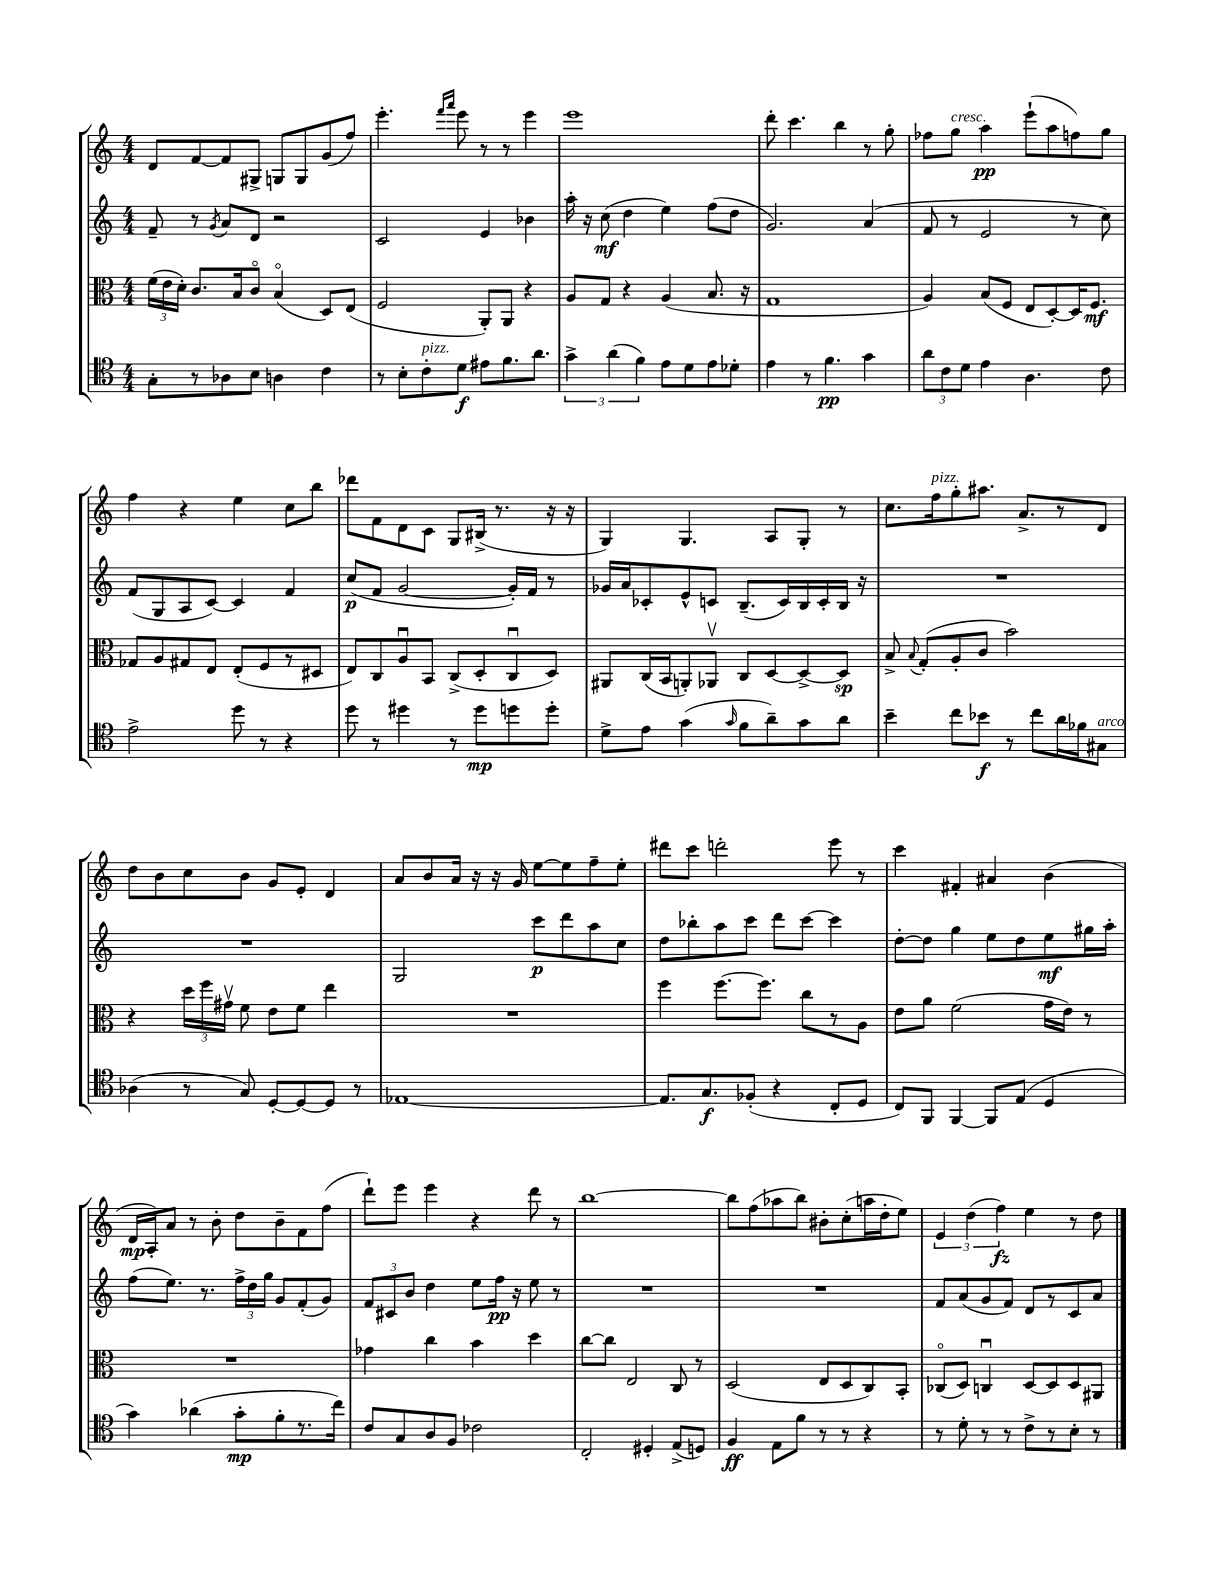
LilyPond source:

<<
\new StaffGroup <<
\new Staff = "s0" {
    \clef treble \key c \major \numericTimeSignature \time 4/4
    \autoBeamOff d'8[ f'8~ f'8 gis8]-> g8[ g8 g'8( f''8]) |
    e'''4.-. \grace { f'''16[ a'''16] } e'''8 r8 r8 e'''4 |
    e'''1 |
    d'''8-. c'''4. b''4 r8 g''8-. |
    fes''8[ g''8]^\markup { \italic "cresc." } a''4\pp e'''8[-!( a''8 f''8) g''8] |
    f''4 r4 e''4 c''8[ b''8] |
    des'''8[ f'8 d'8 c'8] g8[ bis16]->( r8. r16 r16 |
    g4) g4. a8[ g8]-. r8 |
    c''8.[ f''16^\markup { \italic "pizz." } g''8-. ais''8.] a'8.[-> r8 d'8] |
    d''8[ b'8 c''8 b'8] g'8[ e'8]-. d'4 |
    a'8[ b'8 a'16] r16 r16 g'16 e''8[~ e''8 f''8-- e''8]-. |
    dis'''8[ c'''8] d'''2-. e'''8 r8 |
    c'''4 fis'4-. ais'4 b'4( |
    d'16[\mp a16-.) a'8] r8 b'8-. d''8[ b'8-- f'8 f''8]( |
    d'''8[-!) e'''8] e'''4 r4 d'''8 r8 |
    b''1~ |
    b''8[ f''8( aes''8 b''8]) bis'8[-. c''8-.( a''16 d''16-. e''8]) |
    \tuplet 3/2 { e'4 d''4( f''4\fz) } e''4 r8 d''8 \bar "|." |
}
\new Staff = "s1" {
    \clef treble \key c \major \numericTimeSignature \time 4/4
    \autoBeamOff f'8-- r8 \acciaccatura { g'8 } a'8[ d'8] r2 |
    c'2 e'4 bes'4 |
    a''16-. r16 c''8\mf( d''4 e''4) f''8[( d''8] |
    g'2.) a'4( |
    f'8 r8 e'2 r8 c''8) |
    f'8[( g8 a8 c'8]~) c'4 f'4 |
    c''8[\p( f'8] g'2~ g'16[-.) f'16] r8 |
    ges'16[ a'16 ces'8-. e'8-^ c'8] b8.[--( c'16) b16 c'16-. b16] r16 |
    R1 |
    R1 |
    g2 c'''8[\p d'''8 a''8 c''8] |
    d''8[ bes''8-. a''8 c'''8] d'''8[ c'''8]~ c'''4 |
    d''8[~-. d''8] g''4 e''8[ d''8 e''8\mf gis''16 a''16]-. |
    f''8[( e''8.]) r8. \tuplet 3/2 { f''16[-> d''16 g''16] } g'8[ f'8-.( g'8]) |
    \tuplet 3/2 { f'8[ cis'8 b'8] } d''4 e''8[ f''16]\pp r16 e''8 r8 |
    R1 |
    R1 |
    f'8[ a'8( g'8 f'8]) d'8[ r8 c'8 a'8] \bar "|." |
}
\new Staff = "s2" {
    \clef alto \key c \major \numericTimeSignature \time 4/4
    \autoBeamOff \tuplet 3/2 { f'16[( e'16 d'16]-.) } c'8.[ b16 c'8]\flageolet b4\flageolet( d8[) e8]( |
    f2 a,8[-.) a,8] r4 |
    a8[ g8] r4 a4( b8. r16 |
    g1 |
    a4) b8[( f8] e8[ d8~-.) d16 f8.]\mf |
    ges8[ a8 gis8 e8] e8[-.( f8 r8 dis8] |
    e8[) c8 a8\downbow b,8] c8[->( d8-. c8\downbow d8]) |
    ais,8[ c16( b,16 a,8-.) aes,8]\upbow c8[ d8~ d8~-> d8]\sp |
    b8-> \appoggiatura { b8 } g8[-.( a8-. c'8] b'2) |
    r4 \tuplet 3/2 { d''16[ f''16 gis'16]\upbow } f'8 e'8[ f'8] e''4 |
    R1 |
    f''4 f''8.[~ f''8.] c''8[ r8 a8] |
    e'8[ a'8] f'2( g'16[ e'16]) r8 |
    R1 |
    ges'4 c''4 b'4 d''4 |
    c''8[~ c''8] e2 c8 r8 |
    d2( e8[ d8 c8) b,8]-. |
    ces8[\flageolet( d8]) c4\downbow d8[~ d8 d8 ais,8] \bar "|." |
}
\new Staff = "s3" {
    \clef tenor \key c \major \numericTimeSignature \time 4/4
    \autoBeamOff g8[-. r8 aes8 b8] a4 c'4 |
    r8 b8[-. c'8-.^\markup { \italic "pizz." } d'8]\f eis'8[ f'8. a'8.] |
    \tuplet 3/2 { g'4-> a'4( f'4) } e'8[ d'8 e'8 des'8]-. |
    e'4 r8 f'4.\pp g'4 |
    \tuplet 3/2 { a'8[ c'8 d'8] } e'4 a4. c'8 |
    e'2-> d''8 r8 r4 |
    d''8 r8 dis''4 r8 dis''8[\mp d''8 d''8]-. |
    d'8[-> e'8] g'4( \grace { g'16 } f'8[ a'8--) g'8 a'8] |
    b'4-- c''8[ bes'8]\f r8 c''8[ a'16 fes'16 gis8]^\markup { \italic "arco" } |
    aes4( r8 g8) d8[~-. d8~ d8] r8 |
    ees1~ |
    ees8.[ g8.\f fes8]-.( r4 c8[-. d8] |
    c8[) f,8] f,4~ f,8[ e8]( d4 |
    g'4) aes'4( g'8[-.\mp f'8-. r8. c''16]) |
    c'8[ g8 a8 f8] ces'2 |
    c2-. dis4-. e8[->( d8]) |
    f4\ff e8[ f'8] r8 r8 r4 |
    r8 d'8-. r8 r8 c'8[-> r8 b8]-. r8 \bar "|." |
}
>>
>>
\layout { \context { \Score \remove "Bar_number_engraver" } }
